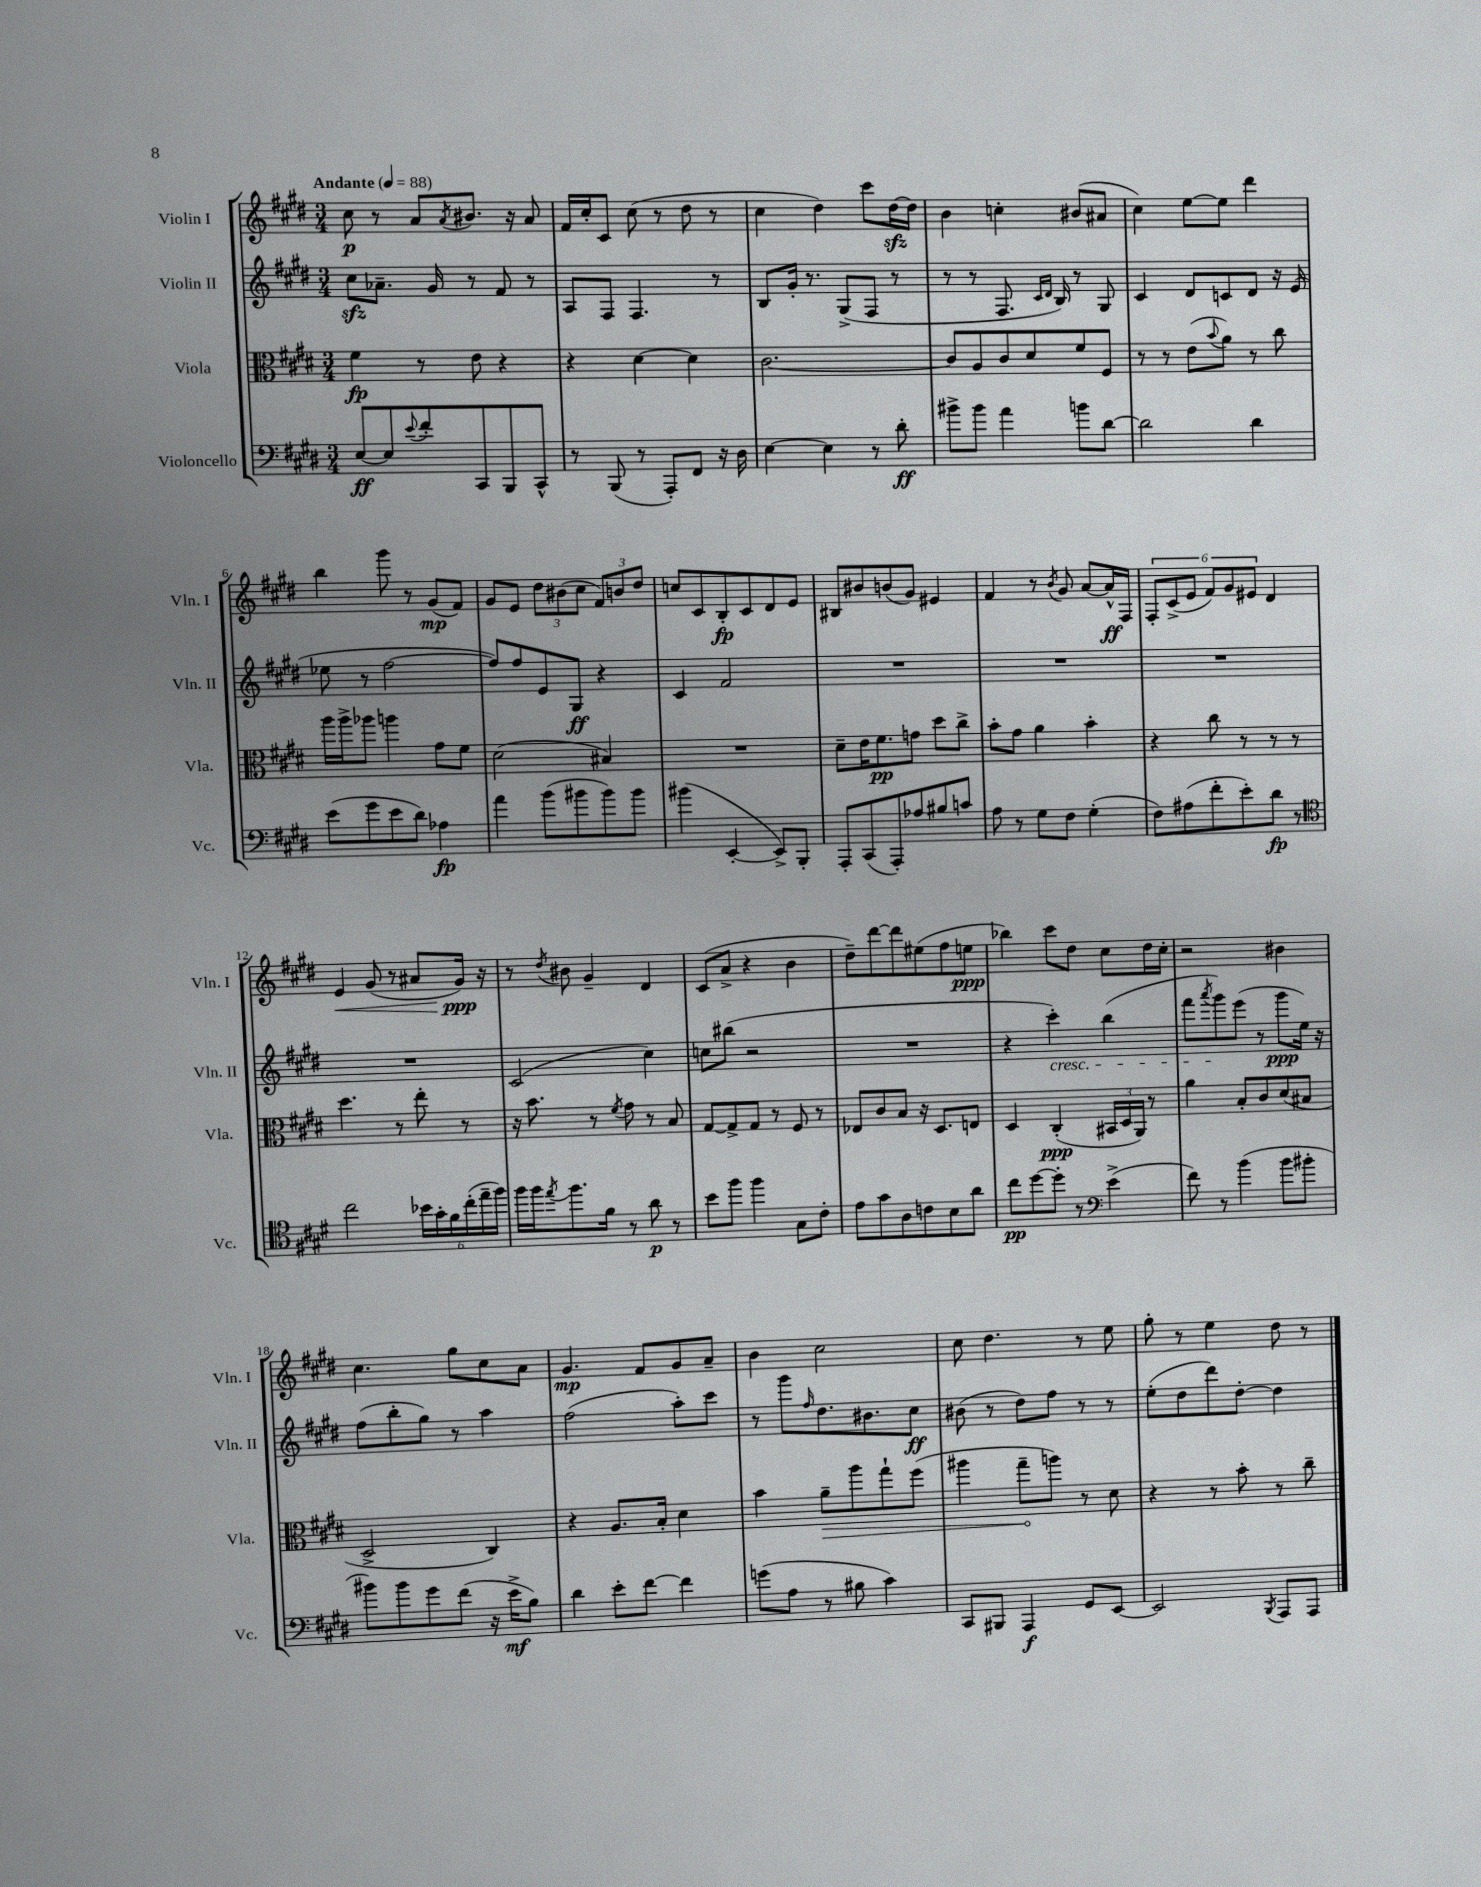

**kern	**dynam	**kern	**dynam	**kern	**dynam	**kern	**dynam
*part4	*part4	*part3	*part3	*part2	*part2	*part1	*part1
*staff4	*staff4	*staff3	*staff3	*staff2	*staff2	*staff1	*staff1
*I"Violoncello	*	*I"Viola	*	*I"Violin II	*	*I"Violin I	*
*I'Vc.	*	*I'Vla.	*	*I'Vln. II	*	*I'Vln. I	*
*clefF4	*	*clefC3	*	*clefG2	*	*clefG2	*
*k[f#c#g#d#]	*	*k[f#c#g#d#]	*	*k[f#c#g#d#]	*	*k[f#c#g#d#]	*
*M3/4	*	*M3/4	*	*M3/4	*	*M3/4	*
*MM88	*	*MM88	*	*MM88	*	*MM88	*
=1	=1	=1	=1	=1	=1	=1	=1
!	!	!	!	!	!	!LO:TX:a:B:t=Andante	!
[8E/L	ff	4f#\	fp	8cc#zz\L	.	8cc#\	p
8E/]	.	.	.	8.a-X~\J	.	8r	.
8qqe/	.	.	.	.	.	.	.
8f#'/	.	8r	.	.	.	8a/L	.
.	.	.	.	16g#/	.	.	.
.	.	.	.	.	.	8qa/	.
8CC#/	.	8e\	.	8r	.	8.b#X/J	.
8BBB/	.	4r	.	8f#/	.	.	.
.	.	.	.	.	.	16r	.
8CC#^^/J	.	.	.	8r	.	8a/	.
=2	=2	=2	=2	=2	=2	=2	=2
8r	.	4r	.	8A/L	.	16f#/LL	.
.	.	.	.	.	.	16cc#'/J	.
(8BBB/	.	.	.	8F#/J	.	8c#/J	.
8r	.	[4d#\	.	4.F#/	.	(8cc#\	.
8AAA'/L)	.	.	.	.	.	8r	.
8FF#/J	.	4d#\]	.	.	.	8dd#\	.
16r	.	.	.	8r	.	8r	.
16D#\	.	.	.	.	.	.	.
=3	=3	=3	=3	=3	=3	=3	=3
[4E\	.	[2.c#\	.	8B/L	.	4cc#\	.
.	.	.	.	16g#'/Jk	.	.	.
.	.	.	.	8.r	.	.	.
4E\]	.	.	.	.	.	4dd#\)	.
.	.	.	.	(8G#^/L	.	.	.
8r	.	.	.	8F#/J	.	8ccc#\L	.
8d#'\	ff	.	.	8r	.	[16dd#zz\L	.
.	.	.	.	.	.	16dd#\JJ]	.
=4	=4	=4	=4	=4	=4	=4	=4
8b#X^\L	.	8c#/L]	.	8r	.	4b\	.
8b#\J	.	8A/	.	8r	.	.	.
4a\	.	8c#/	.	8.F#/	.	4ccn'\	.
.	.	8d#/	.	.	.	.	.
.	.	.	.	16qqc#/LL	.	.	.
.	.	.	.	16qqd#/JJ	.	.	.
.	.	.	.	16B/)	.	.	.
8bn\L	.	8f#/	.	8r	.	(8b#X/L	.
[8d#\J	.	8F#/J	.	8G#/	.	8a#X/J	.
=5	=5	=5	=5	=5	=5	=5	=5
2d#\]	.	8r	.	4c#/	.	4cc#\)	.
.	.	8r	.	.	.	.	.
.	.	(8e\L	.	8d#/L	.	[8ee\L	.
.	.	8qqb/	.	.	.	.	.
.	.	8a\J)	.	8cn/	.	8ee\J]	.
4d#\	.	8r	.	8d#/J	.	4ddd#\	.
.	.	8cc#\	.	16r	.	.	.
.	.	.	.	(16e/	.	.	.
!!LO:LB:g=z
=6	=6	=6	=6	=6	=6	=6	=6
(8e\L	.	16aa\LL	.	8ee-X\	.	4bb\	.
.	.	16aa^\J	.	.	.	.	.
8g#\	.	8aa-X\J	.	8r	.	.	.
8e\	.	4aan\	.	[2ff#\	.	8ggg#\	.
8d#\J)	.	.	.	.	.	8r	.
4A-X\	fp	8g#\L	.	.	.	(8g#/L	mp
.	.	8f#\J	.	.	.	8f#/J)	.
=7	=7	=7	=7	=7	=7	=7	=7
4a\	.	(2d#\	.	8ff#/L])	.	8g#/L	.
.	.	.	.	8ff#/	.	8e/J	.
(8b\L	.	.	.	8e/	.	12dd#\L	.
.	.	.	.	.	.	(12b#X\	.
8b#X\	.	.	.	8G#/J	ff	.	.
.	.	.	.	.	.	12cc#\J	.
8b#\)	.	4B#X/)	.	4r	.	12f#/L)	.
.	.	.	.	.	.	12bn/	.
8b#\J	.	.	.	.	.	.	.
.	.	.	.	.	.	12dd#/J	.
=8	=8	=8	=8	=8	=8	=8	=8
(4b#X\	.	2.r	.	4c#/	.	8ccn/L	.
.	.	.	.	.	.	8c#/	.
[4EE'/	.	.	.	2f#/	.	8B'/	fp
.	.	.	.	.	.	8c#/	.
8EE^/L])	.	.	.	.	.	8d#/	.
8BBB'/J	.	.	.	.	.	8e/J	.
=9	=9	=9	=9	=9	=9	=9	=9
8AAA'/L	.	8d#~\L	.	2.r	.	8B#X/L	.
(8CC#/	.	16e\K	.	.	.	8b#X/	.
.	.	8.f#\	pp	.	.	.	.
8AAA'/)	.	.	.	.	.	(8bn/	.
8A-X/	.	8gn\J	.	.	.	8g#/J)	.
8B#X/	.	8dd#\L	.	.	.	4e#X/	.
8cn/J	.	8cc#^\J	.	.	.	.	.
=10	=10	=10	=10	=10	=10	=10	=10
8A\	.	8b'\L	.	2.r	.	4f#/	.
8r	.	8g#\J	.	.	.	.	.
8G#\L	.	4a\	.	.	.	8r	.
.	.	.	.	.	.	8qb/	.
8F#\J	.	.	.	.	.	8g#/	.
(4G#'\	.	4b'\	.	.	.	[8a/L	.
.	.	.	.	.	.	16a^^/L]	ff
.	.	.	.	.	.	16F#/JJ	.
=11	=11	=11	=11	=11	=11	=11	=11
8F#\L)	.	4r	.	2.r	.	12F#'/L	.
.	.	.	.	.	.	(12c#^/	.
(8A#X\	.	.	.	.	.	.	.
.	.	.	.	.	.	12e/J	.
8f#'\	.	8cc#\	.	.	.	12f#/L)	.
.	.	.	.	.	.	12g#/	.
8e'\)	.	8r	.	.	.	.	.
.	.	.	.	.	.	12e#X/J	.
8d#\J	fp	8r	.	.	.	4d#/	.
8r	.	8r	.	.	.	.	.
!!LO:LB:g=z
=12	=12	=12	=12	=12	=12	=12	=12
*clefC4	*	*	*	*	*	*	*
!	!	!	!	!	!	!	!LO:HP:b
2cc#\	.	4.dd#\	.	2.r	.	4e/	<
.	.	.	.	.	.	(8g#/	.
.	.	8r	.	.	.	8r	.
24b-X\LL	.	8ee'\	.	.	.	8a#X/L	.
24g#'\	.	.	.	.	.	.	.
24f#\	.	.	.	.	.	.	.
(24cc#'\	.	8r	.	.	.	16g#/Jk)	ppp
24ee~\	.	.	.	.	.	.	.
.	.	.	.	.	.	16r	[
24ff#\JJ)	.	.	.	.	.	.	.
=13	=13	=13	=13	=13	=13	=13	=13
16ff#\LL	.	16r	.	(2c#/	.	8r	.
16ff#\J	.	8.b\	.	.	.	.	.
8qee/	.	.	.	.	.	8qdd#/	.
8.ff#\	.	.	.	.	.	8b#X\	.
.	.	8r	.	.	.	4g#~/	.
16f#\Jk	.	.	.	.	.	.	.
.	.	8qf#/	.	.	.	.	.
8r	.	8g#\	.	.	.	.	.
8a\	p	8r	.	4cc#\)	.	4d#/	.
8r	.	8B/	.	.	.	.	.
=14	=14	=14	=14	=14	=14	=14	=14
8b\L	.	[8G#/L	.	8ccn\L	.	(8c#/L	.
8ff#\J	.	8G#^/]	.	(8bb#X\J	.	8a^/J	.
4ff#\	.	8G#/J	.	2r	.	4r	.
.	.	8r	.	.	.	.	.
8G#\L	.	8F#/	.	.	.	4b\	.
8c#'\J	.	8r	.	.	.	.	.
=15	=15	=15	=15	=15	=15	=15	=15
8e\L	.	8E-X/L	.	2.r	.	8dd#~\L)	.
8g#\	.	8c#/	.	.	.	[8ddd#\	.
8A\	.	8B/J	.	.	.	8ddd#\]	.
8cn\	.	16r	.	.	.	(8ee#X\	.
.	.	8.D#/L	.	.	.	.	.
8B\	.	.	.	.	.	8ff#\	.
8a\J	.	8En/J	.	.	.	8een\J	ppp
=16	=16	=16	=16	=16	=16	=16	=16
8cc#\L	pp	4D#/	.	4r	.	4bb-X\)	.
[8dd#\	.	.	.	.	.	.	.
!	!	!	!	!LO:TX:b:i:t=cresc.	!	!	!
8dd#'\J]	.	(4C#'/	ppp	4ccc#'\)	.	8ccc#\L	.
8r	.	.	.	.	.	8dd#\J	.
*clefF4	*	*	*	*	*	*	*
(4e^\	.	24BB#X/LL	.	(4bb\	.	8cc#\L	.
.	.	24D#/	.	.	.	.	.
.	.	24AA/JJ)	.	.	.	.	.
.	.	8r	.	.	.	16dd#\L	.
.	.	.	.	.	.	16cc#'\JJ	.
=17	=17	=17	=17	=17	=17	=17	=17
8f#\)	.	4a\	.	8fff#\L	.	2r	.
.	.	.	.	8qaaa/	.	.	.
8r	.	.	.	8ggg#\)	.	.	.
(4b\	.	8B'/L	.	(8eee\J	.	.	.
.	.	8c#/	.	8r	.	.	.
8b\L	.	(8d#/	.	8ggg#\L	ppp	4b#X\	.
8b#X'\J	.	8B#X/J	.	16ee\Jk)	.	.	.
.	.	.	.	16r	.	.	.
!!LO:LB:g=z
=18	=18	=18	=18	=18	=18	=18	=18
8b#X\L)	.	2D#^/	.	(8ff#\L	.	4.cc#\	.
8b#\	.	.	.	8bb'\	.	.	.
8g#\	.	.	.	8gg#\J)	.	.	.
(8f#\J	.	.	.	8r	.	8gg#\L	.
16r	.	4C#/)	.	4aa\	.	8cc#\	.
16e^\KL	mf	.	.	.	.	.	.
8B\J)	.	.	.	.	.	8a\J	.
=19	=19	=19	=19	=19	=19	=19	=19
4d#\	.	4r	.	(2ff#\	.	4.g#/	mp
8e'\L	.	8.A/L	.	.	.	.	.
[8f#\J	.	.	.	.	.	8f#/L	.
.	.	16B'/Jk	.	.	.	.	.
4f#\]	.	4d#\	.	8aa'\L)	.	8g#/	.
.	.	.	.	8ccc#\J	.	8a~/J	.
=20	=20	=20	=20	=20	=20	=20	=20
(8gn\L	.	4b\	.	8r	.	4b\	.
8A\J	.	.	.	8ggg#\L	.	.	.
.	.	.	.	16qqff#/	.	.	.
!	!	!	!LO:HP:b	!	!	!	!
8r	.	8a~\L	>	8.dd#\	.	2cc#\	.
8B#X\	.	8aa\	.	.	.	.	.
.	.	.	.	8.b#X\	.	.	.
4c#\)	.	8gg#`\	.	.	.	.	.
.	.	(8ff#\J	.	8cc#\J	ff	.	.
=21	=21	=21	=21	=21	=21	=21	=21
8CC#/L	.	4aa#X\	.	(8b#X\	.	8cc#\	.
8BBB#X/J	.	.	.	8r	.	4.dd#\	.
4AAA/	f	8gg#~\L	.	8dd#\L)	.	.	.
.	.	8aan\J)	]	8ff#\J	.	.	.
8GG#/L	.	8r	.	8r	.	8r	.
[8EE/J	.	8d#\	.	8r	.	8ee\	.
=22	=22	=22	=22	=22	=22	=22	=22
2EE/]	.	4r	.	(8ee'\L	.	8gg#'\	.
.	.	.	.	8dd#\	.	8r	.
.	.	8r	.	8ddd#\)	.	4ee\	.
.	.	8b'\	.	[8dd#'\J	.	.	.
8qBBB/	.	.	.	.	.	.	.
8AAA/L	.	8r	.	4dd#\]	.	8dd#\	.
8AAA/J	.	8cc#~\	.	.	.	8r	.
==	==	==	==	==	==	==	==
*-	*-	*-	*-	*-	*-	*-	*-
